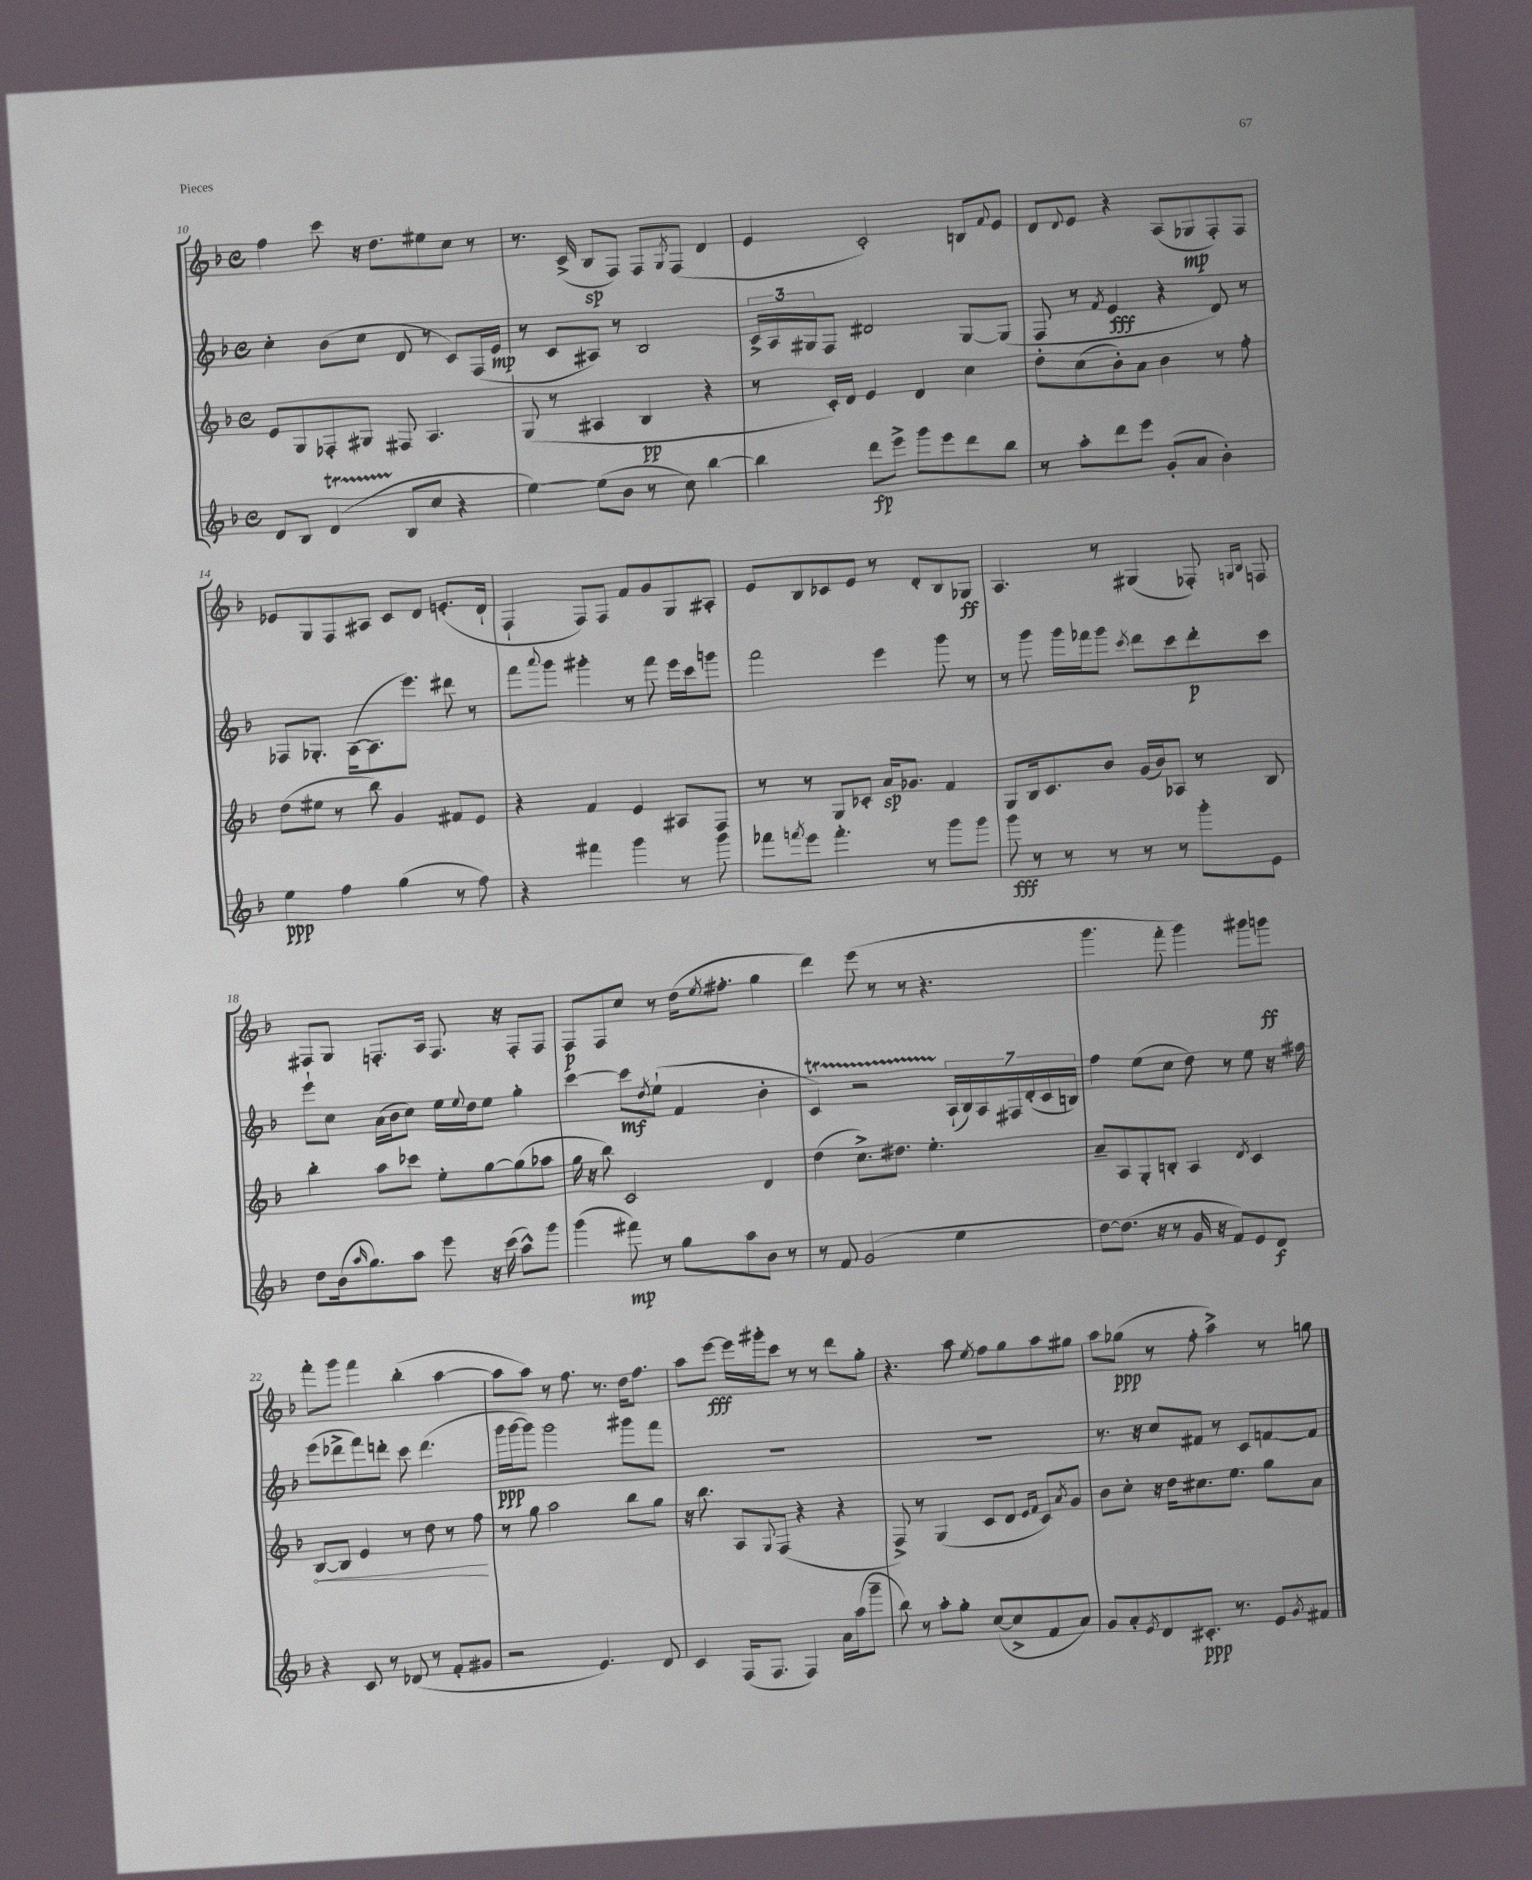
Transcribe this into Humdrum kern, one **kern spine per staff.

**kern	**kern	**kern	**kern
*staff4	*staff3	*staff2	*staff1
*clefG2	*clefG2	*clefG2	*clefG2
*k[b-]	*k[b-]	*k[b-]	*k[b-]
*M4/4	*M4/4	*M4/4	*M4/4
*met(c)	*met(c)	*met(c)	*met(c)
8d	8e	4cc'	4ff
8B-	8G	.	.
(4d	8F-'	(8b-	8ccc
.	8G#	8cc	16r
.	.	.	8.dd
8B-	8F#	8d	.
8cc	4.A	8r	8ee#
4r	.	8c)	8cc
.	.	(16F	8r
.	.	16e	.
=	=	=	=
[4ee)	(8G	8r	8.r
.	8r	8c	.
.	.	.	(16c^
(8ee]	4A#	8A#)	8B-
8b-	.	8r	8F)
8r	4B-	2B-	8F
.	.	.	8qG
8cc)	.	.	(8F
[4bb-	4r	.	4d
=	=	=	=
4bb-]	8r	24c^	4e
.	.	24A	.
.	.	24G#	.
.	16c')	8F	.
.	16d	.	.
8ddd	4e	2d#	2c')
8eee^	.	.	.
8ggg	4d	.	.
8eee	.	.	.
8ddd	4cc	[8G#	8B
.	.	.	8qqf
8bb-	.	(8G#]	8e
=	=	=	=
8r	8dd'	8F	8d
.	.	.	8qqd
8aa'	(8cc	8r	8e
.	.	8qf	.
8ddd	8b-')	4e	4r
8eee	8a	.	.
(8g'	4b-	4r	(8A
8a	.	.	8G-
4b-')	8r	8d)	8F')
.	8ff'	8r	8F
=	=	=	=
4ee	(8dd	8F-	8e-
.	8ee#	8.G-'	8G
4ff	8r	.	8F
.	.	([16A	.
.	8bb-)	8.A]	8A#
(4gg	4g	.	8c
.	.	8.eee)	.
.	.	.	8d
8r	8f#	8ddd#	(8.e'
8ff)	8e	8r	.
.	.	.	16d`
=	=	=	=
4r	4r	8fff	4F`
.	.	8qqaaa	.
.	.	8ggg	.
4fff#	4f	4ggg#'	8F)
.	.	.	8F
4ggg	4e	8r	8f
.	.	8fff	8g
8r	8A#	16eee	8G
.	.	16ccc	.
8ggg	8F	8ggg	8A#'
=	=	=	=
8fff-	8r	2fff	8e
8qfff	.	.	.
8eee	8r	.	8B-
4.fff'	8G	.	8c-
.	8c-'	.	8e
.	16a	4eee	8r
.	8.g-	.	.
8r	.	.	8d'
8ggg	4f	8ggg	8B-
8ggg	.	8r	8G-
=	=	=	=
8ggg	8G	8r	4.A
8r	16B-	8ggg	.
.	8.c	.	.
8r	.	16ggg	.
.	.	16fff-	.
8r	8b-	8ggg	8r
.	.	8qccc	.
8r	(16g	8ddd	(4G#
.	16b-)	.	.
8r	8A-	8ccc	.
8ggg'	8r	8ddd'	8F-')
.	.	.	16qqG
.	.	.	16qqB-
8e	8B-	8ccc	8F
=	=	=	=
8dd	4bb-'	8eee`	8F#
(16b-	.	8cc	8G
16qqaa	.	.	.
8.gg)	.	.	.
.	8aa	(16a	8.F'
.	.	16b-	.
8aa	8ccc-	8cc)	.
.	.	.	16A
8eee	8ee'	16ee	8.F
.	.	8qqee	.
.	.	16dd	.
16r	[8gg	8ee	.
(16ccc	.	.	16r
8aa^^)	(8gg]	4gg'	8F'
8ggg	8aa-	.	8F
=	=	=	=
(4ggg	16gg	[4ccc	8F
.	16r	.	.
.	8bb-)	.	8F
8fff#)	2c	8ccc]	8cc
.	.	8qdd	.
8r	.	(8ee`	8r
8gg	.	4f	(16dd
.	.	.	8qee
.	.	.	8.ff#'
8aa	.	.	.
8b-	4d	4b-'	4gg
8r	.	.	.
=	=	=	=
8r	(4dd	4c)	4ddd)
8f	.	.	.
(2g	8.cc^)	2r	(8eee
.	.	.	8r
.	8.dd#	.	.
.	.	.	8r
.	4.ee'	.	4.r
4ee	.	(28A`	.
.	.	28B-)	.
.	.	28A	.
.	.	28F#	.
.	.	(28d'	.
.	.	28c	.
.	.	28B)	.
=	=	=	=
[8dd)	8a~	4ff	4.ggg
(8.dd]	8A	.	.
.	8G'	(8ee	.
16r	.	.	.
8r	8B'	8cc	8fff'
16g	4A	8dd)	4ggg)
16r	.	.	.
8f)	.	8r	.
.	8qd	.	.
8e	4c	8ee	8ggg#
8d	.	16r	8ggg
.	.	16ff#	.
=	=	=	=
4r	[8B-	(8eee	8fff'
.	8B-]	8ddd-^	8ggg
8c	4e	8fff)	4fff
8r	.	8ddd'	.
(8d-	8r	8ccc	(4bb-'
8r	8dd	(4.ddd	.
8f'	8r	.	[4aa
8g#	8ff	.	.
=	=	=	=
2r	8r	16ggg	8aa]
.	.	[16ggg	.
.	8gg	8ggg])	8aa)
.	2aa	2ggg	8r
.	.	.	8.ff
4.e)	.	.	.
.	.	.	8.r
.	8bb-	8ggg#	16dd
.	.	.	8.ff
8d	8gg	8fff	.
=	=	=	=
4c	16r	1r	8aa
.	8.bb-	.	.
.	.	.	[8eee
(16F	8A	.	16eee]
8.F	.	.	16ggg#'
.	8qqG	.	.
.	(8F	.	8ccc
4F)	4r	.	8r
.	.	.	8r
16a	4r	.	8ddd
(16aa	.	.	.
8ggg~	.	.	8gg'
=	=	=	=
8bb-)	8F^)	1r	4.r
8r	8r	.	.
8aa'	(4G	.	.
8gg'	.	.	8aa
.	.	.	8qee
([8cc	8c	.	8ff
8cc^]	8d	.	8gg
.	16qqe	.	.
.	16qqf	.	.
8f	8c)	.	8aa
.	8qa	.	.
8a)	8g	.	8gg#
=	=	=	=
8g	8b-	8.r	8aa
8a'	8cc'	.	(8gg-
.	.	16r	.
8qe	.	.	.
8d	16r	8cc	8r
.	16dd	.	.
8.c#'	8.cc#	8f#	8ff'
.	.	8r	4aa^)
8.r	8.ee	.	.
.	.	8c	.
8e	8gg	[8f	8r
8qg	.	.	.
8f#	8a	8f]	8gg
==	==	==	==
*-	*-	*-	*-
